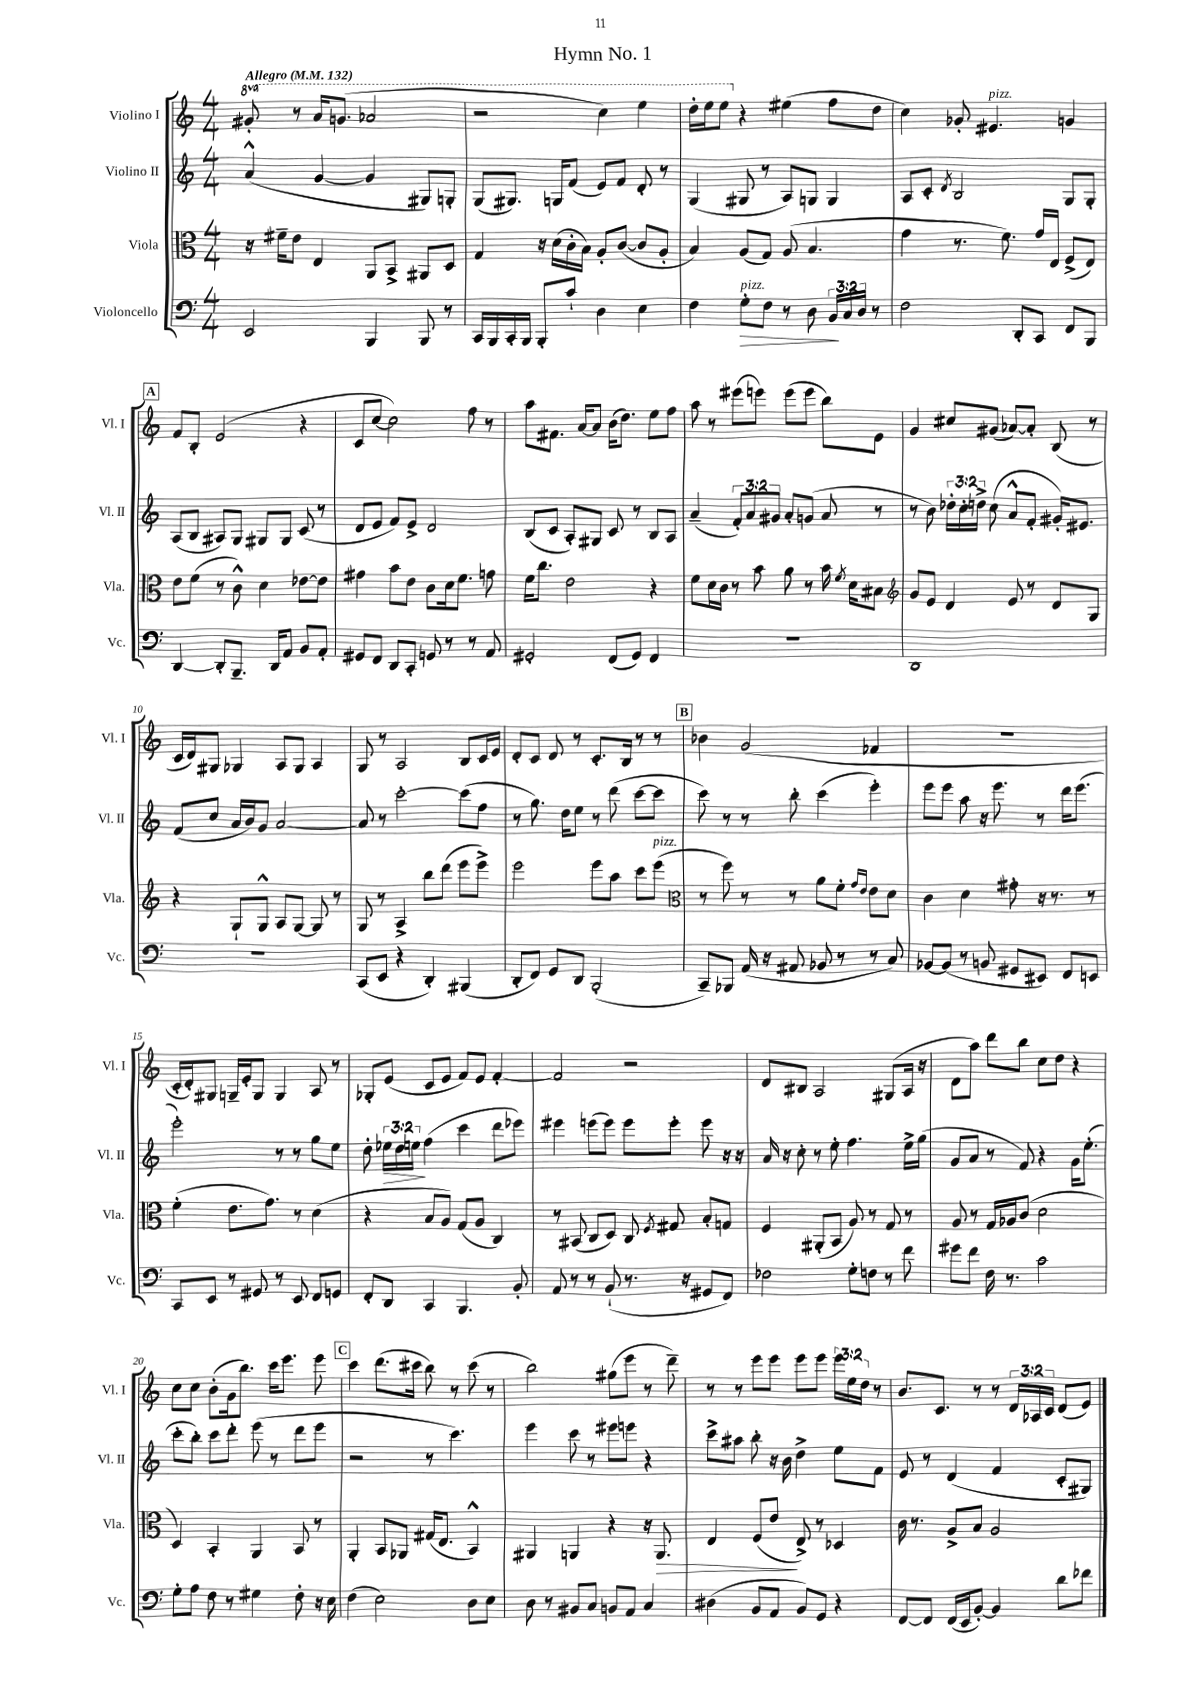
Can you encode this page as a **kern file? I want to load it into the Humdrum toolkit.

**kern	**dynam	**kern	**dynam	**kern	**dynam	**kern
*part4	*part4	*part3	*part3	*part2	*part2	*part1
*staff4	*staff4	*staff3	*staff3	*staff2	*staff2	*staff1
*I"Violoncello	*	*I"Viola	*	*I"Violino II	*	*I"Violino I
*I'Vc.	*	*I'Vla.	*	*I'Vl. II	*	*I'Vl. I
*clefF4	*	*clefC3	*	*clefG2	*	*clefG2
*k[]	*	*k[]	*	*k[]	*	*k[]
*M4/4	*	*M4/4	*	*M4/4	*	*M4/4
*MM132	*	*MM132	*	*MM132	*	*MM132
*	*	*	*	*	*	*8va
=1	=1	=1	=1	=1	=1	=1
!	!	!	!	!	!	!LO:TX:a:B:t=Allegro
2EE/	.	16r	.	(4a^^/	.	8gg#X'/
.	.	16f#X~\KL	.	.	.	.
.	.	8e\J	.	.	.	8r
.	.	4E/	.	[4g/	.	16aa/KL
.	.	.	.	.	.	(8.ggn/J
4BBB/	.	8AA/L	.	4g/]	.	2aa-X/
.	.	8BB^/J	.	.	.	.
8BBB/	.	8AA#X/L	.	8G#X/L)	.	.
8r	.	8D/J	.	8Gn'/J	.	.
=2	=2	=2	=2	=2	=2	=2
16CC/LL	.	4G/	.	(8G/L	.	2r
16BBB/	.	.	.	.	.	.
16CC'/	.	.	.	8.G#X/J)	.	.
16BBB/JJ	.	.	.	.	.	.
8BBB'/L	.	16r	.	.	.	.
.	.	(16d\LL	.	16Gn/KL	.	.
8c`/J	.	16c'\	.	(8f/J	.	.
.	.	16B\JJ)	.	.	.	.
4D\	.	8A'/L	.	8e/L)	.	4ccc\)
.	.	([8c/J	.	8f/J	.	.
4E\	.	8c/L]	.	8d'/	.	4eee\
.	.	8A'/J	.	8r	.	.
=3	=3	=3	=3	=3	=3	=3
4F\	.	4B/)	.	(4G/	.	16ddd'\LL
.	.	.	.	.	.	16eee\J
.	.	.	.	.	.	8eee\J
!	!LO:HP:b	!	!	!	!	!
*	*	*	*	*	*	*X8va
!LO:TX:a:i:t=pizz.	!	!	!	!	!	!
8G'\L	>	(8A/L	.	8G#X/	.	4r
8F\J	.	8G/J)	.	8r	.	.
8r	.	(8A/	.	8A/L)	.	(4ee#X\
8D\	.	4.B/	.	8Gn/J	.	.
24BB/LL	.	.	.	4G/	.	8ff\L
24C/	]	.	.	.	.	.
24D/JJ	.	.	.	.	.	.
8r	.	.	.	.	.	8dd\J
=4	=4	=4	=4	=4	=4	=4
2F\	.	4g\	.	8A/L	.	4cc\)
.	.	.	.	8c'/J	.	.
.	.	.	.	8qd/	.	.
.	.	8.r	.	2B/	.	8g-X'/
!	!	!	!	!	!	!LO:TX:a:i:t=pizz.
.	.	.	.	.	.	4.e#X/
.	.	8.f\)	.	.	.	.
8DD'/L	.	.	.	.	.	.
8CC/J	.	16g/LL	.	.	.	.
.	.	16E/JJ	.	.	.	.
8FF/L	.	(8F^/L	.	8G/L	.	4gn/
8BBB/J	.	8E/J)	.	8G'/J	.	.
!!LO:LB:g=z
!!LO:REH:place=s1:t=A
=5	=5	=5	=5	=5	=5	=5
[4DD/	.	8e\L	.	(8A/L	.	8f/L
.	.	(8f\J	.	8B/J	.	8B'/J
8DD'/L]	.	8r	.	8A#X/L)	.	(2e/
8.BBB~/J	.	8c^^\)	.	8G/J	.	.
.	.	4d\	.	8G#X/L	.	.
16DD/KL	.	.	.	.	.	.
8AA/J	.	.	.	8G#/J	.	.
8BB/L	.	[8e-X\L	.	(8c/	.	4r
8AA'/J	.	8e-\J]	.	8r	.	.
=6	=6	=6	=6	=6	=6	=6
8GG#X/L	.	4g#X\	.	8d/L	.	8c/L
8FF/J	.	.	.	8e/J	.	[8cc/J
8DD/L	.	8b\L	.	8f/L)	.	2cc\])
8CC'/J	.	8e\J	.	8e^/J	.	.
8GGn/	.	8c\L	.	2d/	.	.
8r	.	16d\k	.	.	.	.
.	.	8.f\J	.	.	.	.
8r	.	.	.	.	.	8ff\
8AA/	.	8gn\	.	.	.	8r
=7	=7	=7	=7	=7	=7	=7
2GG#X'/	.	16f\KL	.	(8B/L	.	8aa\L
.	.	8.cc\J	.	.	.	.
.	.	.	.	8c/J	.	8.f#X\J
.	.	2e\	.	8A'/L)	.	.
.	.	.	.	.	.	[16a/KL
.	.	.	.	8G#X/J	.	8a/J]
(8FF/L	.	.	.	8c/	.	(16b\KL
.	.	.	.	.	.	8.dd\J)
8GG#/J)	.	.	.	8r	.	.
4FF/	.	4r	.	8B/L	.	8ee\L
.	.	.	.	8A/J	.	8ff\J
=8	=8	=8	=8	=8	=8	=8
1r	.	8f\L	.	(4a~/	.	8aa\
.	.	16d\L	.	.	.	8r
.	.	16c\JJ	.	.	.	.
.	.	8r	.	12f'/L)	.	(8eee#X\L
.	.	.	.	12a/	.	.
.	.	8b\	.	.	.	8eeen\J)
.	.	.	.	12g#X/J	.	.
.	.	8a\	.	8a'/L	.	(8eee\L
.	.	8r	.	(8gn/J	.	8eee\J
.	.	16b\	.	8a/	.	8bb\L)
.	.	8qf/	.	.	.	.
.	.	16d\KL	.	.	.	.
.	.	8B#X\J	.	8r	.	8e\J
=9	=9	=9	=9	=9	=9	=9
*	*	*clefG2	*	*	*	*
1DD	.	8g/L	.	8r	.	4g/
.	.	8e/J	.	8b\)	.	.
.	.	4d/	.	24dd-X'\LL	.	8cc#X/L
.	.	.	.	24cc'\	.	.
.	.	.	.	24ddn^\JJ	.	.
.	.	.	.	(8cc\	.	(8g#X/J
.	.	8e/	.	8a^^/L	.	[8a-X/L)
.	.	8r	.	8f'/J	.	8a-'/J]
.	.	8d/L	.	16g#X'/KL)	.	(8B/
.	.	.	.	8.e#X/J	.	.
.	.	8G/J	.	.	.	8r
!!LO:LB:g=z
=10	=10	=10	=10	=10	=10	=10
1r	.	4r	.	(8f/L	.	16c/LL
.	.	.	.	.	.	16d/J)
.	.	.	.	8cc/J	.	8G#X/J
.	.	8G`/L	.	16a/LL	.	4G-X/
.	.	.	.	16b/J)	.	.
.	.	8G^^/J	.	8g/J	.	.
.	.	8A/L	.	[2a/	.	8A/L
.	.	[8G/J	.	.	.	8G-/J
.	.	8G/]	.	.	.	4A/
.	.	8r	.	.	.	.
=11	=11	=11	=11	=11	=11	=11
(8CC/L	.	8G/	.	8a/]	.	8G/
8EE/J	.	8r	.	8r	.	8r
4r	.	4A^/	.	[2ccc'\	.	2A/
4DD'/)	.	8bb\L	.	.	.	.
.	.	(8ddd\J	.	.	.	.
(4BBB#X/	.	8eee\L	.	(8ccc\L]	.	8B/L
.	.	8eee^\J)	.	8ff\J	.	16c/L
.	.	.	.	.	.	16e/JJ
=12	=12	=12	=12	=12	=12	=12
8DD'/L	.	2eee\	.	8r	.	8d'/L
8FF/J)	.	.	.	8.gg\)	.	8c/J
8GG/L	.	.	.	.	.	8d/
.	.	.	.	16dd\KL	.	.
8DD/J	.	.	.	8ee\J	.	8r
(2BBB'/	.	8eee\L	.	8r	.	8.c'/L
.	.	8aa\J	.	(8ddd\	.	.
.	.	.	.	.	.	16B/Jk
.	.	8ccc\L	.	[8ccc\L	.	8r
!	!	!LO:TX:a:i:t=pizz.	!	!	!	!
.	.	(8eee\J	.	8ccc\J]	.	8r
!!LO:REH:place=s1:t=B
=13	=13	=13	=13	=13	=13	=13
*	*	*clefC3	*	*	*	*
8CC~/L)	.	8r	.	8ccc\)	.	4b-X\
8BBB-X/J	.	8ff\)	.	8r	.	.
(16AA/	.	8r	.	8r	.	(2g/
16r	.	.	.	.	.	.
8AA#X/	.	8r	.	8bb'\	.	.
8BB-X/	.	8a\L	.	(4ccc\	.	.
8r	.	8f'\J	.	.	.	.
.	.	16qqg/LL	.	.	.	.
.	.	16qqe/JJ	.	.	.	.
8r	.	8e\L	.	4eee'\)	.	4f-X/
8C/)	.	8d\J	.	.	.	.
=14	=14	=14	=14	=14	=14	=14
[8BB-X/L	.	4c\	.	8eee\L	.	1r
(8BB-/J]	.	.	.	8eee\J	.	.
8r	.	4d\	.	8aa\	.	.
8BBn/	.	.	.	16r	.	.
.	.	.	.	8.eee\	.	.
8GG#X/L	.	8g#X'\	.	.	.	.
8EE#X/J)	.	16r	.	8r	.	.
.	.	8.r	.	.	.	.
8FF/L	.	.	.	16ddd\KL	.	.
.	.	.	.	(8.eee\J	.	.
8EEn/J	.	8r	.	.	.	.
!!LO:LB:g=z
=15	=15	=15	=15	=15	=15	=15
8CC/L	.	(4f'\	.	2eee'\)	.	16c'/LL
.	.	.	.	.	.	16d'/J)
8EE/J	.	.	.	.	.	8G#X/J
8r	.	8.e\L	.	.	.	16Gn~/LL
.	.	.	.	.	.	16e'/J
8GG#X/	.	.	.	.	.	8G/J
.	.	8.g\J)	.	.	.	.
8r	.	.	.	8r	.	4G/
8EE/	.	8r	.	8r	.	.
8FF/L	.	(4d\	.	8gg\L	.	8A/
8GGn/J	.	.	.	8ee\J	.	8r
=16	=16	=16	=16	=16	=16	=16
8FF'/L	.	4r	.	8dd'\	.	8G-X'/L
!	!	!	!	!	!LO:HP:b	!
8DD/J	.	.	.	24ee-X\LL	>	(8e/J
.	.	.	.	24dd\	.	.
.	.	.	.	24een\JJ	.	.
4CC/	.	8B/L	.	(4ff\	]	8c/L
.	.	8A/J)	.	.	.	8e/J
4.BBB/	.	(8G/L	.	4ccc\	.	8f/L)
.	.	8A/J	.	.	.	8e/J
.	.	4C/)	.	8ddd\L	.	[4f'/
8BB'/	.	.	.	8eee-X\J)	.	.
=17	=17	=17	=17	=17	=17	=17
8AA/	.	8r	.	4eee#X\	.	2f/]
8r	.	(8BB#X/	.	.	.	.
8r	.	8C/L	.	(8eeen\L	.	.
(8BB`/	.	8D/J)	.	8eee\J)	.	.
8.r	.	8C/	.	8eee\L	.	2r
.	.	8qF/	.	.	.	.
.	.	8G#X/	.	8eee'\J	.	.
16r	.	.	.	.	.	.
8GG#X/L	.	8B'/L	.	8eee\	.	.
8FF/J)	.	8Gn/J	.	16r	.	.
.	.	.	.	16r	.	.
=18	=18	=18	=18	=18	=18	=18
2F-X\	.	4F/	.	16a/	.	8d/L
.	.	.	.	16r	.	.
.	.	.	.	8cc'\	.	8B#X/J
.	.	(8AA#X'/L	.	8r	.	2A/
.	.	8BB/J	.	8ee'\	.	.
8G'\L	.	8A/)	.	4.ff\	.	.
8Fn\J	.	8r	.	.	.	.
8r	.	8G/	.	.	.	(8G#X/L
8f\	.	8r	.	16ee^\LL	.	16A/Jk
.	.	.	.	(16gg\JJ	.	16r
=19	=19	=19	=19	=19	=19	=19
8g#X\L	.	8A/	.	8g/L	.	8d\L
8f\J	.	8r	.	8a/J	.	8aa\J)
16F\	.	16G/LL	.	8r	.	8ddd\L
8.r	.	16A-X/J	.	.	.	.
.	.	(8c/J	.	8f/)	.	8bb\J
2c\	.	2d\	.	4r	.	8cc\L
.	.	.	.	.	.	8dd\J
.	.	.	.	16g\KL	.	4r
.	.	.	.	(8.ee'\J	.	.
!!LO:LB:g=z
=20	=20	=20	=20	=20	=20	=20
8G'\L	.	4D/)	.	8ccc'\L	.	8cc\L
8A\J	.	.	.	8bb'\J)	.	8cc\J
8F\	.	4BB'/	.	8ccc\L	.	(8b'\L
8r	.	.	.	8ddd'\J	.	16g\k
.	.	.	.	.	.	8.bb\J)
4G#X\	.	4AA/	.	(8eee\	.	.
.	.	.	.	8r	.	16ccc\KL
.	.	.	.	.	.	8.eee\J
8F'\	.	8BB/	.	8ddd\L	.	.
16r	.	8r	.	8eee\J	.	8eee\
16E\	.	.	.	.	.	.
!!LO:REH:place=s1:t=C
=21	=21	=21	=21	=21	=21	=21
(4F\	.	4AA'/	.	2r	.	4ccc\
2E\)	.	8BB/L	.	.	.	(8.ddd\L
.	.	8AA-X/J	.	.	.	.
.	.	.	.	.	.	16ccc#X\Jk
.	.	(16G#X/KL	.	8r	.	8bb\)
.	.	8.E/J	.	.	.	.
.	.	.	.	4.ccc\)	.	8r
8D\L	.	4BB^^/)	.	.	.	(8ccc#\
8E\J	.	.	.	.	.	8r
=22	=22	=22	=22	=22	=22	=22
8D\	.	4AA#X/	.	4eee\	.	2bb\)
8r	.	.	.	.	.	.
8BB#X/L	.	4AAn/	.	8ccc\	.	.
8C/J	.	.	.	8r	.	.
8BBn/L	.	4r	.	8eee#X\L	.	(8gg#X\L
8AA/J	.	.	.	8eeen\J	.	8eee\J
4C/	.	16r	.	4r	.	8r
!	!	!	!LO:HP:b	!	!	!
.	.	8.AA/	>	.	.	.
.	.	.	.	.	.	8ddd~\)
=23	=23	=23	=23	=23	=23	=23
(4D#X\	.	4E/	.	8ccc^\L	.	8r
.	.	.	.	8aa#X\J	.	8r
8BB/L	.	(8F/L	.	8bb'\	.	8eee\L
8AA/J	.	8e/J	.	16r	.	8eee\J
.	.	.	.	16b\	.	.
8BB/L)	.	8E^/)	]	4dd^\	.	8eee\L
8GG/J	.	8r	.	.	.	8eee\J
4r	.	4D-X/	.	8ee\L	.	24eee\LL
.	.	.	.	.	.	24ee\
.	.	.	.	.	.	24dd\JJ
.	.	.	.	8f\J	.	8r
=24	=24	=24	=24	=24	=24	=24
[8FF/L	.	16c\	.	8e/	.	8.b/L
.	.	8.r	.	.	.	.
8FF/J]	.	.	.	8r	.	.
.	.	.	.	.	.	8.c/J
(16FF/LL	.	8A^/L	.	(4d/	.	.
16EE/J	.	.	.	.	.	.
[8BB'/J)	.	8B/J	.	.	.	8r
4BB/]	.	2A/	.	4f/	.	8r
.	.	.	.	.	.	24d/LL
.	.	.	.	.	.	24A-X/
.	.	.	.	.	.	24c/JJ
8d\L	.	.	.	8c'/L	.	(8d/L
8f-X\J	.	.	.	8G#X/J)	.	8e/J)
==	==	==	==	==	==	==
*-	*-	*-	*-	*-	*-	*-
